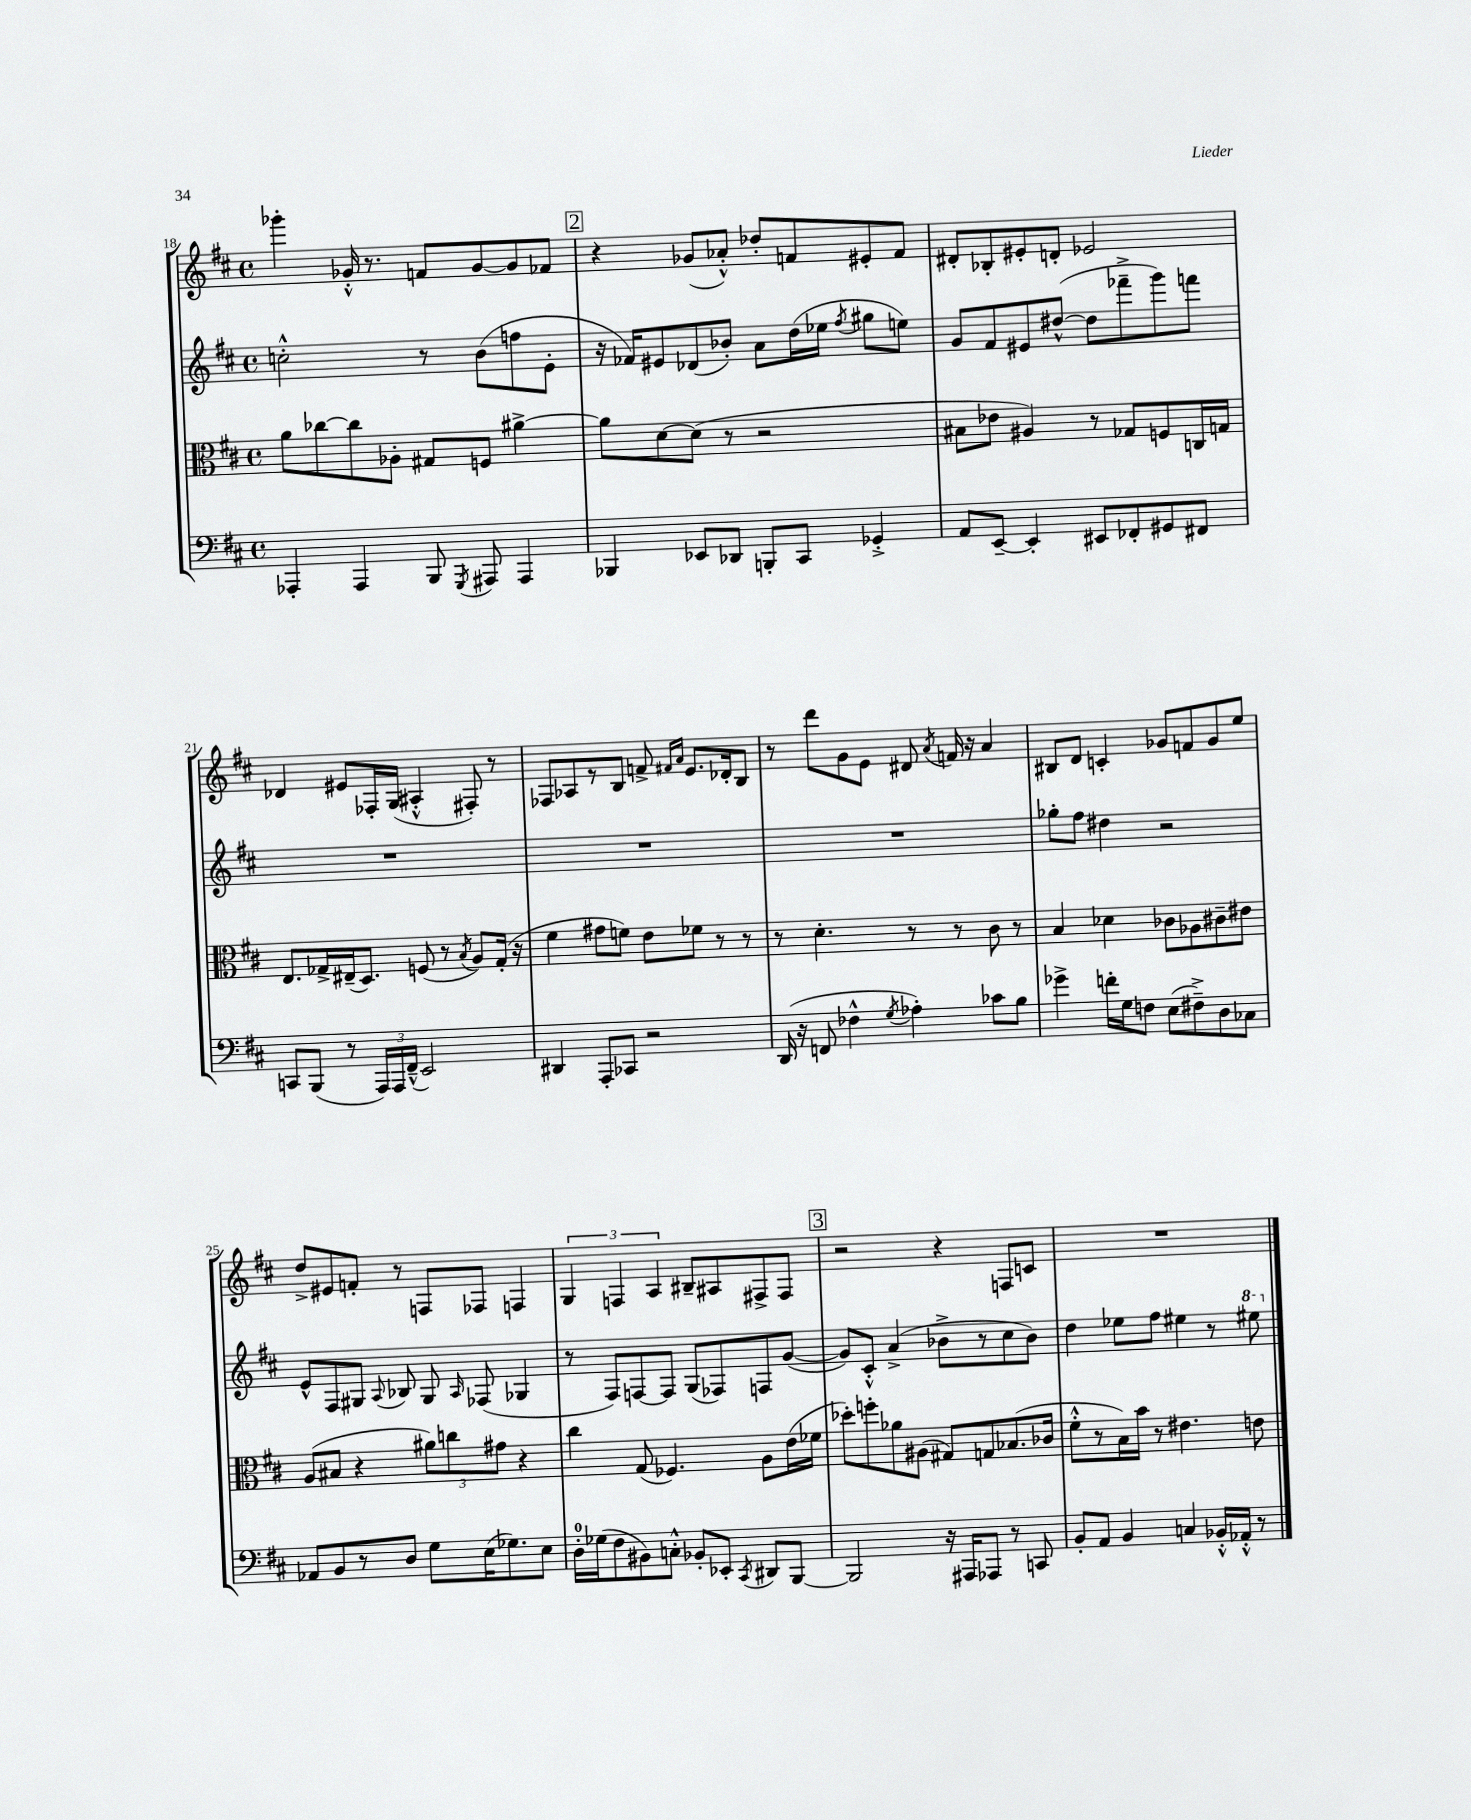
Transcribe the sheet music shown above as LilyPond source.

<<
\new StaffGroup <<
\new Staff = "s0" {
    \clef treble \key d \major \defaultTimeSignature \time 4/4
    \autoBeamOff ges'''4-. ges'16-.-^ r8. f'8[ ges'8~ ges'8 fes'8] |
    \mark \markup { \box "2" } r4 ges'8[( aes'8]-.-^) des''8[-. f'8 eis'8-. f'8] |
    dis'8[-. bes8-. eis'8-. d'8]-. ees'2 |
    des'4 eis'8[ fes16-. g16]( ais4-.-^ fis8-.) r8 |
    fes8[ aes8 r8 b8] f'8-> \grace { fis'16[ a'16] } e'8.[ des'16-. b8] |
    r8 d'''8[ g'8 e'8] dis'8 \acciaccatura { a'8 } f'16 r16 a'4 |
    bis8[ d'8] c'4-. ges'8[ f'8 ges'8 e''8] |
    d''8[-> eis'8 f'8]-. r8 f8[ fes8] f4 |
    \tuplet 3/2 { g4 f4 a4 } bis8[-- ais8 fis8-> fis8] |
    \mark \markup { \box "3" } r2 r4 f8[ c'8] |
    R1 \bar "|." |
}
\new Staff = "s1" {
    \clef treble \key d \major \defaultTimeSignature \time 4/4
    \autoBeamOff c''2-.-^ r8 b'8[( f''8 e'8]-. |
    \mark \markup { \box "2" } r16 fes'16[) eis'8 des'8( bes'8]-.) a'8[ d''16( ees''16] \acciaccatura { fis''8 } gis''8[ e''8]) |
    g'8[ fis'8 eis'8 dis''8]~-^( dis''8[ fes'''8---> g'''8) f'''8] |
    R1 |
    R1 |
    R1 |
    ges''8[-. fis''8] dis''4 r2 |
    e'8[-^ fis8 gis8] \appoggiatura { a8 } bes8 gis8 \grace { a16 } fes8( ges4 |
    r8 fis8[) f8~ f8] g8[( fes8) f8 g'8]~( |
    \mark \markup { \box "3" } g'8[) cis'8]-.-^ a'4->( bes'8[-> r8 cis''8 bes'8]) |
    d''4 ees''8[ fis''8] eis''4 r8 \ottava #1 eis'''8 \ottava #0 \bar "|." |
}
\new Staff = "s2" {
    \clef alto \key d \major \defaultTimeSignature \time 4/4
    \autoBeamOff a'8[ ces''8~ ces''8 aes8]-. gis8[ f8] ais'4~-> |
    \mark \markup { \box "2" } ais'8[ d'8~ d'8]( r8 r2 |
    bis8[ ees'8] ais4) r8 ges8[ f8 c16 g16] |
    e8.[ ges16-> eis16--( d8.]) f8( r8 \acciaccatura { b8 } a8[) ges16]-.( r16 |
    fis'4 gis'8[ f'8]) e'8[ fes'8] r8 r8 |
    r8 d'4.-. r8 r8 cis'8 r8 |
    b4 des'4 ces'8[ aes8 cis'8-- eis'8] |
    a8[( bis8] r4 \tuplet 3/2 { ais'8[) c''8 gis'8] } r4 |
    cis''4 g8( fes4.) a8[ e'16( fes'16] |
    \mark \markup { \box "3" } des''8[-.) f''8-. aes'8 ais8]( gis8[) g8 bes8.( ces'16] |
    fis'8[-.-^ r8 b16) b'16] r8 eis'4. e'8 \bar "|." |
}
\new Staff = "s3" {
    \clef bass \key d \major \defaultTimeSignature \time 4/4
    \autoBeamOff aes,,4-. aes,,4 b,,8 \acciaccatura { g,,8 } ais,,8 ais,,4 |
    \mark \markup { \box "2" } bes,,4 ees,8[ des,8] b,,8[-. cis,8] ges,4-.-> |
    a,8[ e,8]~-- e,4-. eis,8[ fes,8-. gis,8 fis,8] |
    c,8[ b,,8]( r8 \tuplet 3/2 { a,,16[) a,,16 fis,16]---^( } e,2) |
    dis,4 a,,8[-. ces,8] r2 |
    d,16( r16 f,8 fes4-^ \acciaccatura { g8 } aes4-.) ces'8[ b8] |
    ges'4-> f'16[-. g16 f8] e8[( fis8--->) d8 ces8] |
    aes,8[ b,8 r8 d8] g8[ e16( ges8.) e8] |
    d16[-0-. ges16( fis8 bis,8) c8]-.-^ bes,8[-. ees,8]-. \acciaccatura { cis,8 } dis,8[ b,,8]~ |
    \mark \markup { \box "3" } b,,2 r16 ais,,16[ aes,,8] r8 c,8 |
    b,8[-. a,8] b,4 c4 bes,16[-.-^ aes,16]-.-^ r8 \bar "|." |
}
>>
>>
\layout { \context { \Score currentBarNumber = #18 } }
